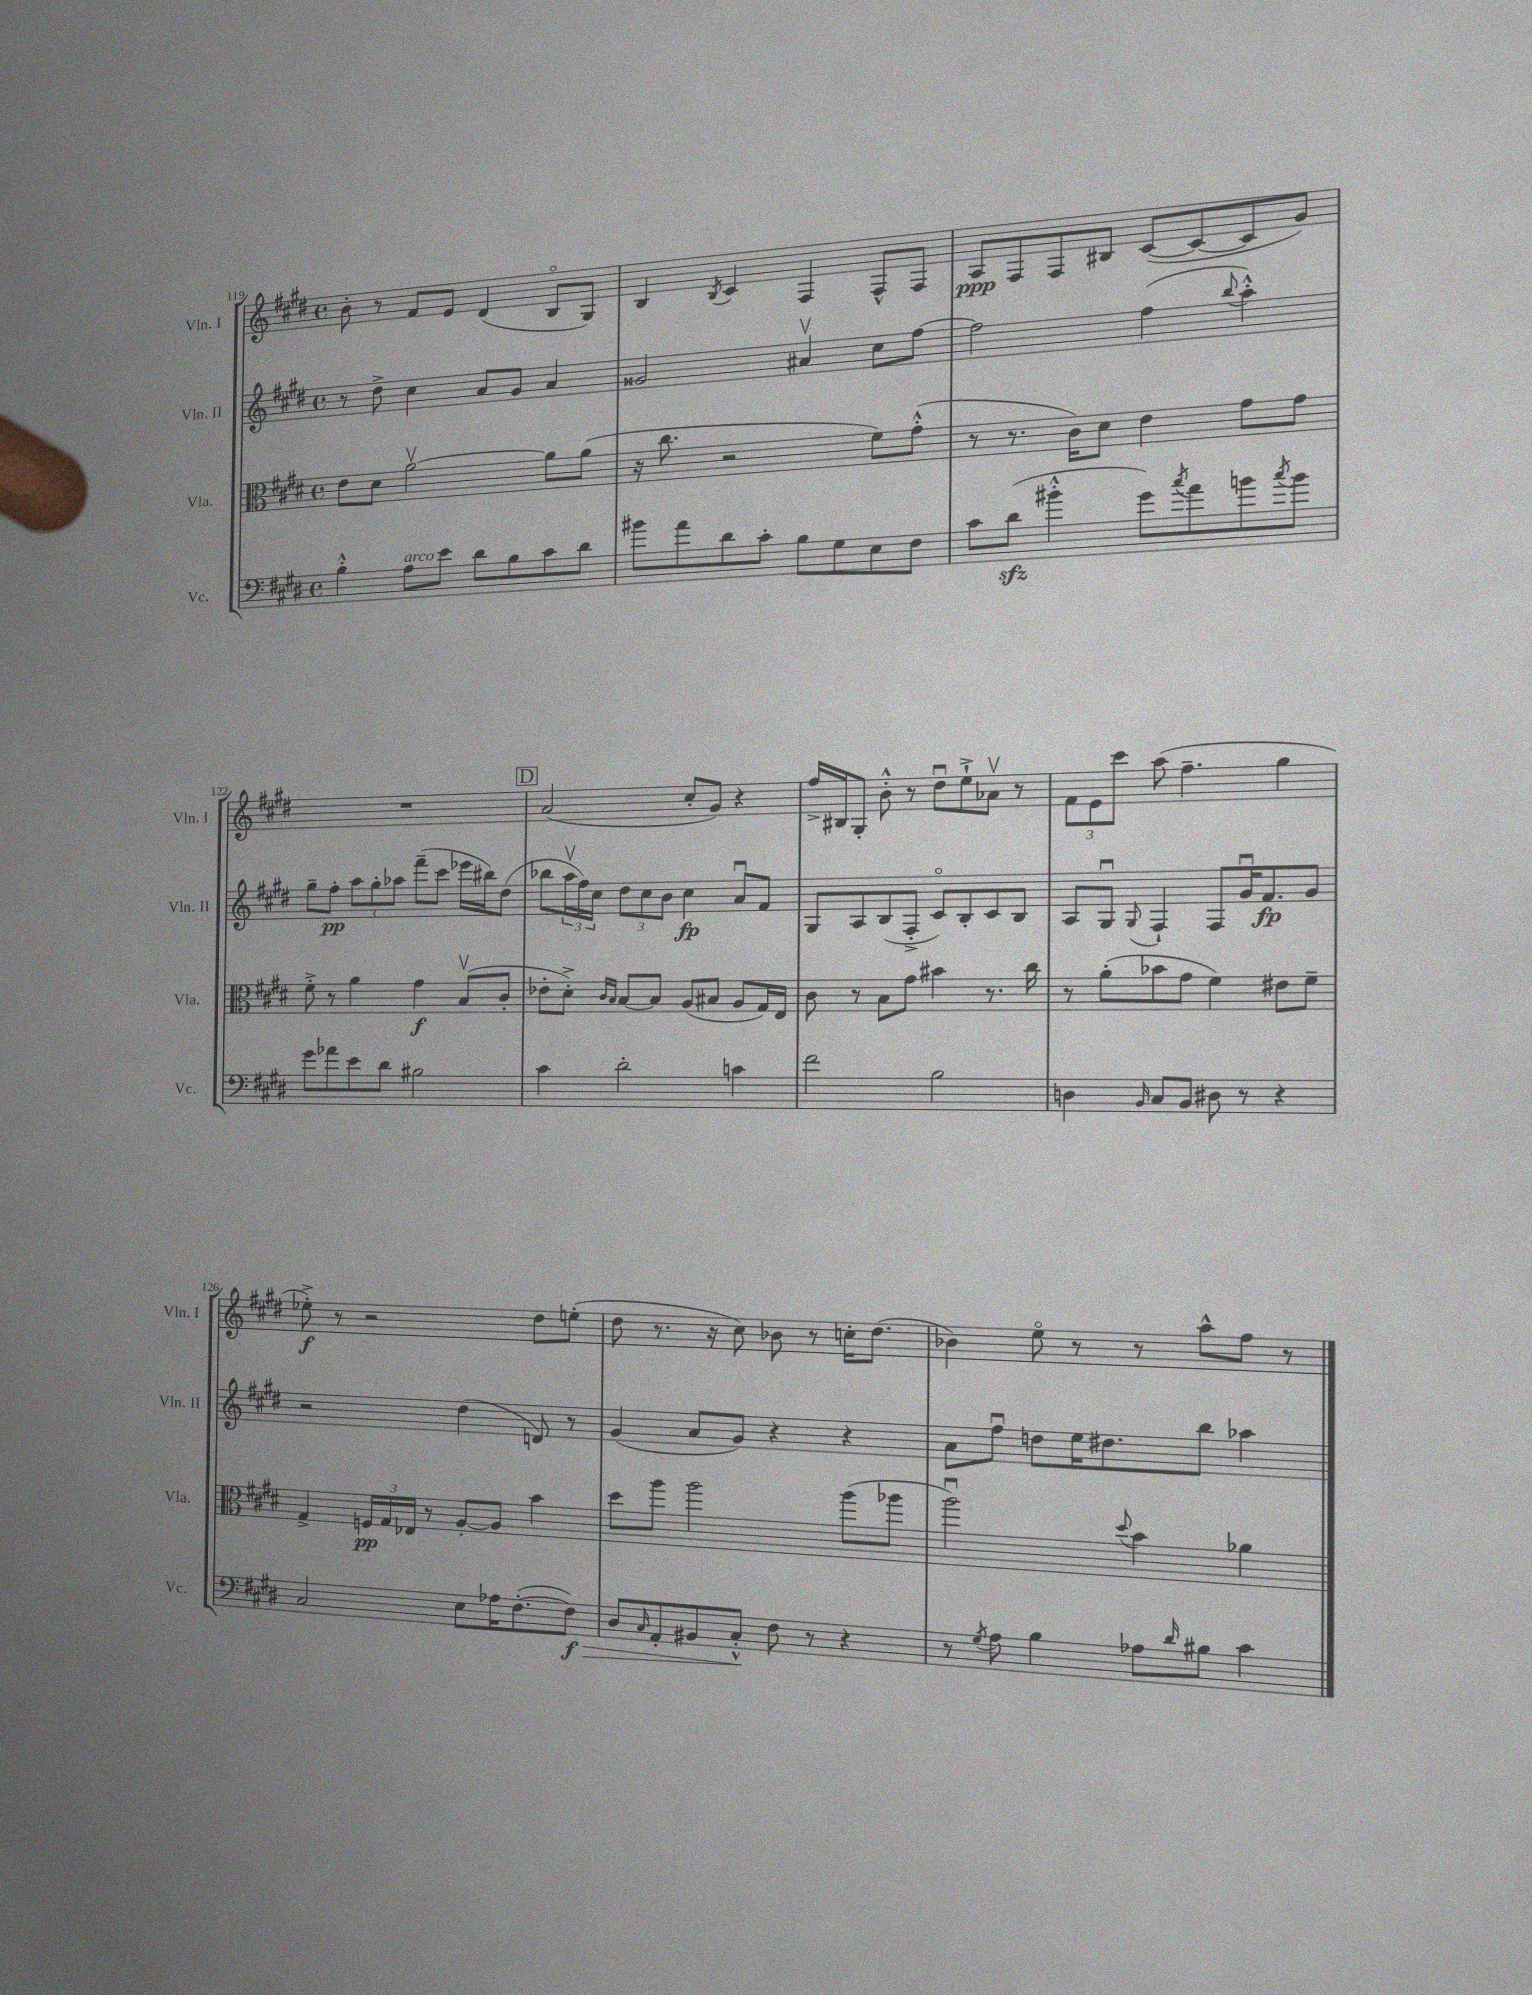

**kern	**kern	**kern	**kern
*staff4	*staff3	*staff2	*staff1
*clefF4	*clefC3	*clefG2	*clefG2
*k[f#c#g#d#]	*k[f#c#g#d#]	*k[f#c#g#d#]	*k[f#c#g#d#]
*M4/4	*M4/4	*M4/4	*M4/4
*met(c)	*met(c)	*met(c)	*met(c)
4B'^^\	8e\L	8r	8b'\
.	8d#\J	8dd#^\	8r
8A\L	[2av\	4cc#\	8f#/L
8e\J	.	.	8e/J
8d#\L	.	8a/L	(4d#/
8B\	.	8g#/J	.
8c#\	8a\]L	4a/	8Bo/L
8d#\J	(8a\J	.	8G#/J)
=	=	=	=
8b#\L	16r	2g##/	4B/
.	8.cc#\	.	.
8a\	.	.	.
.	.	.	8qB/
8d#\	2r	.	4c#/
8c#'\J	.	.	.
8B\L	.	4a#v/	4F#/
8G#\	.	.	.
8E\	8f#\L)	8cc#\L	8F#^^/L
8F#\J	(8g#'^^\J	[8ff#\J	8F#/J
=	=	=	=
8c#\L	8r	2ff#\]	8A/L
(8d#\J	8.r	.	8F#/
4b#'^^\	.	.	8F#/
.	16c#\LK)	.	.
.	8d#\J	.	8B#/J
8g#\L)	4e\	(4ff#\	([8c#/L
8qcc#/	.	.	.
8a\	.	.	8c#/_
.	.	8qqbb/	.
8b\	8g#\L	4aa'^^\)	8c#/]
8qcc#/	.	.	.
8b\J	8g#\J	.	8g#/J)
=	=	=	=
8g#\L	8f#'^\	8gg#~\L	1r
8a-\	8r	8ff#'\J	.
8e\	4a\	12aa\L	.
.	.	12gg#'\	.
8d#\J	.	.	.
.	.	12aa-\J	.
2B#\	4g#\	(8fff#~\L	.
.	.	8ccc#\J	.
.	(8Bv/L	16eee-\LL	.
.	.	16bb#\J)	.
.	8c#'/J	(8dd#\J	.
=	=	=	=
4c#\	8e-'\L	8bb-\L	(2a/
.	8d#'^\J)	24aav\L	.
.	.	24ff#\)	.
.	.	24cc#\JJ	.
.	16qqc#/LL	.	.
.	16qqB/JJ	.	.
2d#'\	[8B/L	12dd#\L	.
.	.	12cc#\	.
.	8B/]J	.	.
.	.	12b\J	.
.	(8A/L	4cc#\	8cc#'/L
.	8B#/J	.	8g#/J)
4c\	8A/L	8au/L	4r
.	16G#/L)	8f#/J	.
.	16E/JJ	.	.
=	=	=	=
2f#\	8c#\	8G#/L	16ff#^/LL
.	.	.	16B#/J
.	8r	8A/	8G#'/J
.	8B\L	(8B/	8b'^^\
.	8g#\J	8F#'^/J	8r
2B\	4b#\	8c#o/L)	8dd#u\L
.	.	8B'/	8ee`^\
.	8.r	8c#/	8a-v\J
.	.	8B/J	8r
.	16cc#\	.	.
=	=	=	=
4D\	8r	8A/L	12f#\L
.	.	.	12e\
.	(8a'\L	8G#u/J	.
.	.	.	12ccc#\J
16qqBB/	.	8qqG#/	.
8C#/L	8b-\	4F#`/	(8aa\
8BB/J	8g#\J	.	4.ff#~\
8D#\	4f#\)	8F#/L	.
8r	.	16g#u/K	.
.	.	8.f#/	.
4r	8e#\L	.	4gg#\
.	8f#~\J	8g#/J	.
=	=	=	=
2C#/	4G#^/	2r	8ee-'^\)
.	.	.	8r
.	24F/LL	.	2r
.	24G#/	.	.
.	24E-/JJ	.	.
.	8r	.	.
8E\L	[8A'/L	(4dd#\	.
16A-\K	8A/]J	.	.
([8.F#'\	.	.	.
.	4b\	8d/)	8dd#\L
8F#\]J)	.	8r	(8ee'\J
=	=	=	=
8D#/L	8dd#\L	(4g#/	8dd#\
16qqC#/	.	.	.
8AA'/	8aa\J	.	8.r
8BB#/	2aa\	8a/L	.
.	.	.	16r
8C#'^^/J	.	8g#/J)	8cc#\)
8F#\	.	4r	8b-\
8r	.	.	8r
4r	(8aa\L	4r	16cc'\LK
.	.	.	(8.dd#\J
.	8aa-\J	.	.
=	=	=	=
8r	2aau\)	8a\L	4b-\)
8qG#/	.	.	.
8A\	.	8ff#u\J	.
4B\	.	8dd\L	8eeo\
.	.	16ee\K	8r
.	.	8.dd#\	.
.	8qqdd#/	.	.
8A-\L	4b\	.	8r
16qqd#/	.	.	.
8B#\J	.	8bb\J	8aa^^\L
4c#\	4a-\	4aa-\	8ff#\J
.	.	.	8r
==	==	==	==
*-	*-	*-	*-
